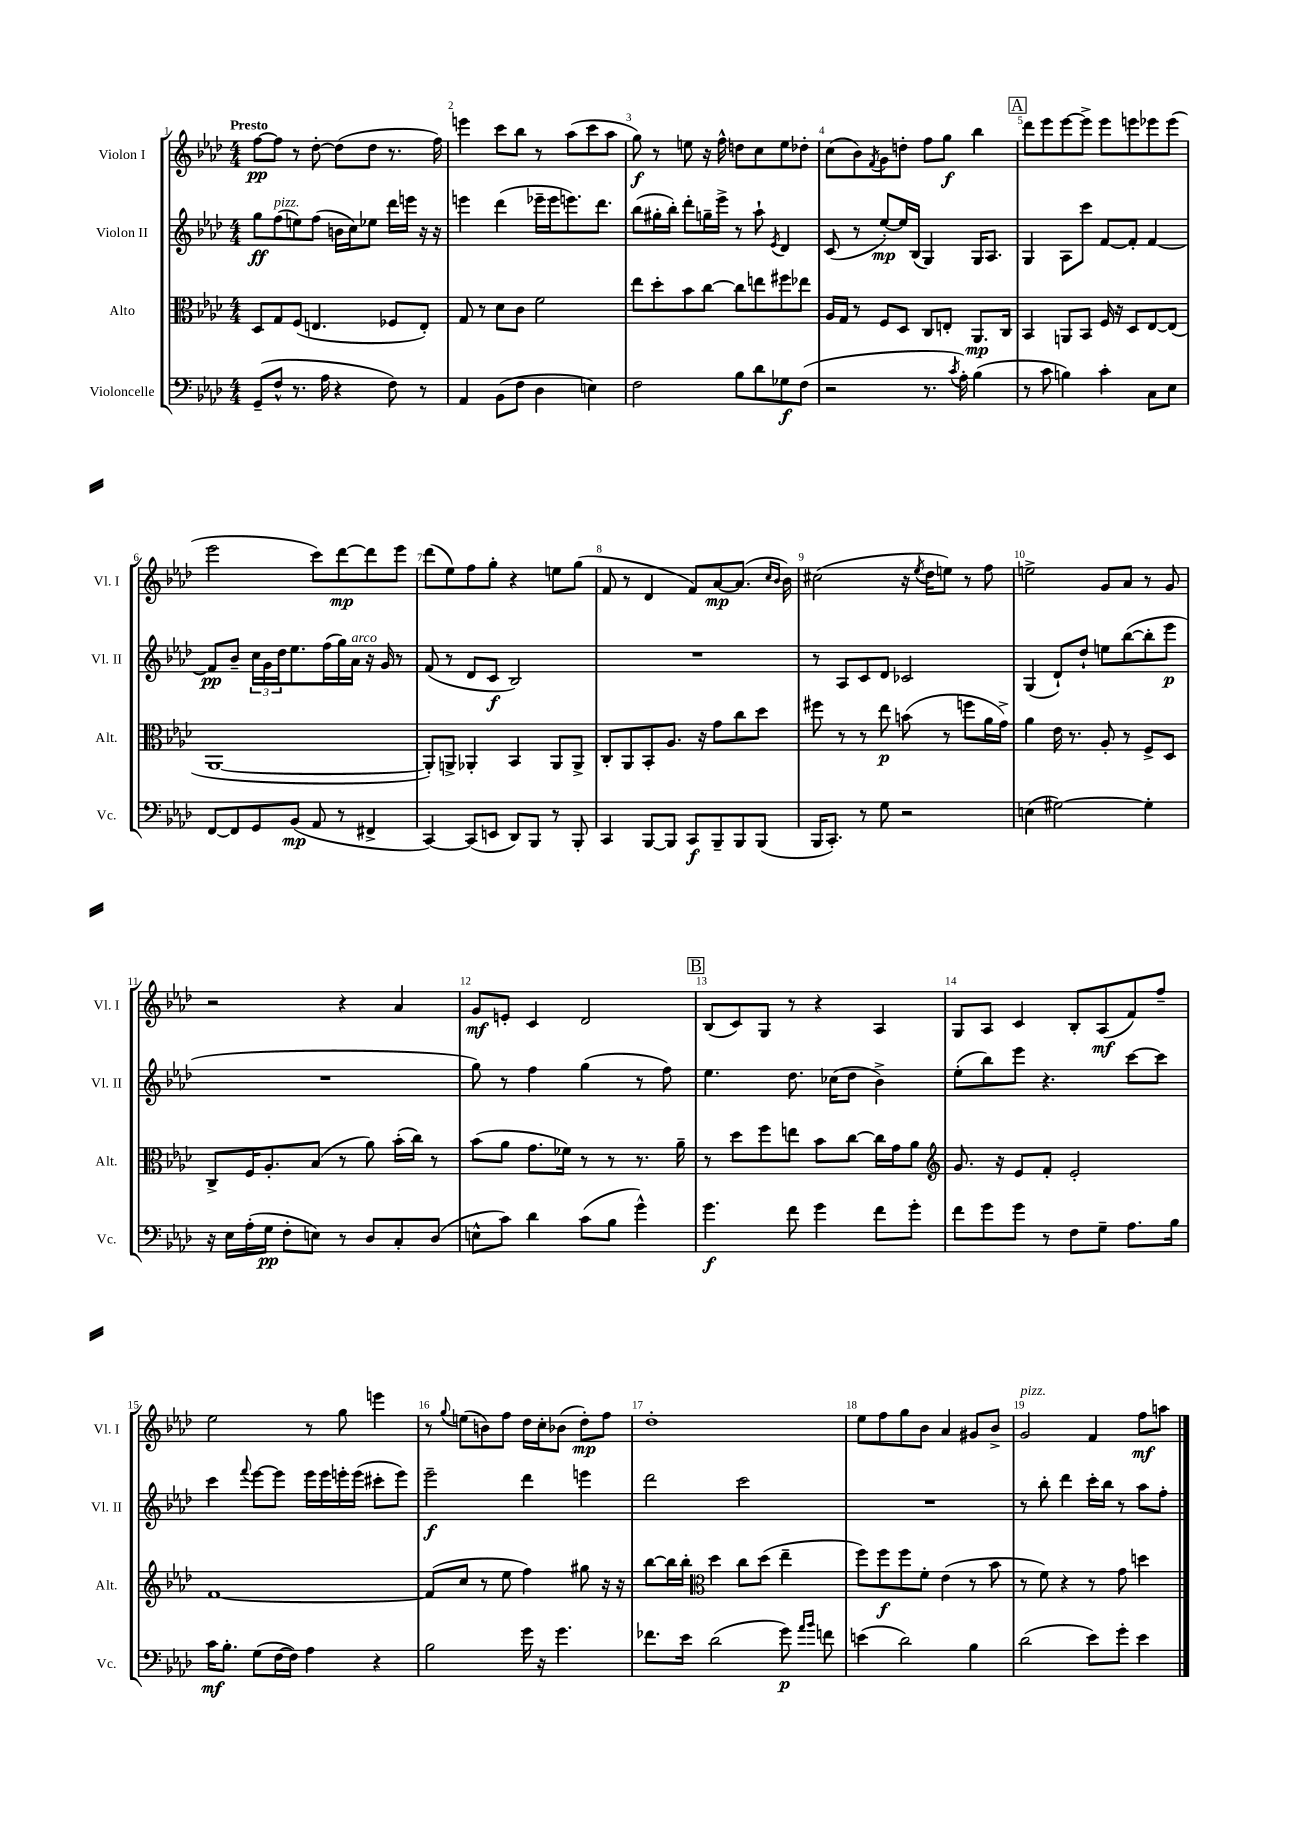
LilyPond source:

<<
\new StaffGroup <<
\new Staff = "s0" \with { instrumentName = "Violon I" shortInstrumentName = "Vl. I" } {
    \clef treble \key aes \major \numericTimeSignature \time 4/4 \tempo "Presto"
    f''8~\pp f''8 r8 des''8~-. des''8( des''8 r8. f''16) |
    e'''4 c'''8 bes''8 r8 aes''8( c'''8 aes''8 |
    g''8\f) r8 e''8 r16 f''16-^ d''8 c''8 e''8 des''8-. |
    c''8( bes'8) \acciaccatura { f'8 } g'8 d''8-. f''8 g''8\f bes''4 |
    \mark \markup { \box "A" } des'''8 ees'''8 ees'''8~ ees'''8-> ees'''8 e'''8 ees'''8 ees'''8( |
    ees'''2 c'''8) des'''8~\mp des'''8 ees'''8 |
    des'''8( ees''8) f''8 g''8-. r4 e''8 g''8( |
    f'8 r8 des'4 f'8) aes'8~\mp aes'8.( \grace { c''16 bes'16 } bes'16) |
    cis''2( r16 \acciaccatura { ees''8 } des''16 e''8) r8 f''8 |
    e''2-> g'8 aes'8 r8 g'8 |
    r2 r4 aes'4 |
    g'8\mf e'8-. c'4 des'2 |
    \mark \markup { \box "B" } bes8( c'8) g8 r8 r4 aes4 |
    g8 aes8 c'4 bes8-. aes8\mf( f'8) f''8-- |
    ees''2 r8 g''8 e'''4 |
    r8 \appoggiatura { g''8 } e''8( b'8) f''8 des''16 c''16-. bes'8( des''8-.\mp) f''8 |
    des''1-. |
    ees''8 f''8 g''8 bes'8 aes'4 gis'8 bes'8-> |
    g'2^\markup { \italic "pizz." } f'4 f''8\mf a''8 \bar "|." |
}
\new Staff = "s1" \with { instrumentName = "Violon II" shortInstrumentName = "Vl. II" } {
    \clef treble \key aes \major \numericTimeSignature \time 4/4
    g''8\ff f''8^\markup { \italic "pizz." }( e''8) f''8( b'16 c''16) ees''8 des'''16 e'''16 r16 r16 |
    e'''4 des'''4( ees'''16-- ees'''16 e'''8.) des'''8. |
    bes''8( gis''16-. bes''16-.) des'''8-. g''16-- ees'''16-> r8 aes''8-! \acciaccatura { ees'8 } des'4 |
    c'8( r8 ees''8~-.\mp) ees''16 bes16( g4) g16 aes8. |
    \mark \markup { \box "A" } g4 aes8 c'''8 f'8~ f'8-. f'4~ |
    f'8\pp bes'8-- \tuplet 3/2 { c''16 g'16 des''16 } ees''8. f''16( g''16) aes'16^\markup { \italic "arco" } r16 g'16 r8 |
    f'8( r8 des'8 c'8\f bes2) |
    R1 |
    r8 aes8 c'8 des'8 ces'2 |
    g4( des'8-!) des''8-! e''8 bes''8~( bes''8-. ees'''8\p |
    R1 |
    g''8) r8 f''4 g''4( r8 f''8) |
    \mark \markup { \box "B" } ees''4. des''8. ces''16( des''8 bes'4->) |
    ees''8-.( bes''8) ees'''8 r4. c'''8~ c'''8 |
    c'''4 \appoggiatura { f'''8 } ees'''8~ ees'''8 ees'''16 ees'''16 e'''16-. e'''16( cis'''8-. e'''8) |
    ees'''2--\f des'''4 e'''4 |
    des'''2 c'''2 |
    R1 |
    r8 bes''8-. des'''4 c'''16-. bes''16 r8 aes''8 f''8-. \bar "|." |
}
\new Staff = "s2" \with { instrumentName = "Alto" shortInstrumentName = "Alt." } {
    \clef alto \key aes \major \numericTimeSignature \time 4/4
    des8 g8 f8( e4. fes8 e8-.) |
    g8 r8 des'8 c'8 f'2 |
    ees''8 des''8-. bes'8 c''8~ c''8 e''8 fis''8 ees''8 |
    aes16 g16 r8 f8 des8 c8 e8-. aes,8.\mp c16 |
    \mark \markup { \box "A" } bes,4 a,8 bes,8 f16 r16 des8 ees8~ ees8( |
    aes,1~ |
    aes,8-.) a,8-> aes,4-. bes,4 aes,8 aes,8-> |
    c8-. aes,8 bes,8-. aes8. r16 g'8 c''8 des''8 |
    fis''8 r8 r8 ees''8\p b'8( r8 f''8 aes'16 g'16->) |
    aes'4 ees'16 r8. aes8-. r8 f8-> des8 |
    c8-> f16 aes8.-. bes8( r8 aes'8) bes'16-.( c''16) r8 |
    bes'8( aes'8 g'8. fes'16) r8 r8 r8. aes'16-- |
    \mark \markup { \box "B" } r8 des''8 f''8 e''8 bes'8 c''8~ c''16 g'16 aes'8 |
    \clef treble g'8. r16 ees'8 f'8-. ees'2-. |
    f'1~ |
    f'8( c''8 r8 ees''8 f''4) gis''8 r16 r16 |
    bes''8~ bes''16 bes''16-. \clef alto des''4 c''8 des''8( ees''4-- |
    f''8) f''8\f f''8 f'8-. ees'4( r8 bes'8 |
    r8 f'8) r4 r8 g'8 d''4 \bar "|." |
}
\new Staff = "s3" \with { instrumentName = "Violoncelle" shortInstrumentName = "Vc." } {
    \clef bass \key aes \major \numericTimeSignature \time 4/4
    g,8--( f8-^ r8. aes16 r4 f8) r8 |
    aes,4 bes,8( f8 des4 e4) |
    f2 bes8 des'8 ges8\f f8( |
    r2 r8. \acciaccatura { c'8 } aes16-.) bes4( |
    \mark \markup { \box "A" } r8 c'8 b4) c'4-. c8 ees8 |
    f,8~ f,8 g,8 bes,8\mp( aes,8 r8 fis,4-> |
    c,4~) c,8( e,8 des,8) bes,,8 r8 bes,,8-. |
    c,4 bes,,8~ bes,,8 c,8\f bes,,8-- bes,,8 bes,,8( |
    bes,,16 c,8.-.) r8 g8 r2 |
    e4( gis2~) gis4-. |
    r16 ees16 aes16-.( g16\pp f8-. e8) r8 des8 c8-. des8( |
    e8-^ c'8) des'4 c'8( bes8 g'4-^) |
    \mark \markup { \box "B" } g'4.\f f'8 g'4 f'8 g'8-. |
    f'8 g'8 g'8 r8 f8 g8-- aes8. bes16 |
    c'16\mf bes8.-. g8( f16~ f16) aes4 r4 |
    bes2 g'16 r16 g'4. |
    fes'8. ees'16 des'2( g'8\p) \grace { aes'16 bes'16 } f'8 |
    e'4( des'2) bes4 |
    des'2( ees'8) g'8-. ees'4 \bar "|." |
}
>>
>>
\layout { \context { \Score \override BarNumber.break-visibility = ##(#f #t #t) barNumberVisibility = #all-bar-numbers-visible } }
